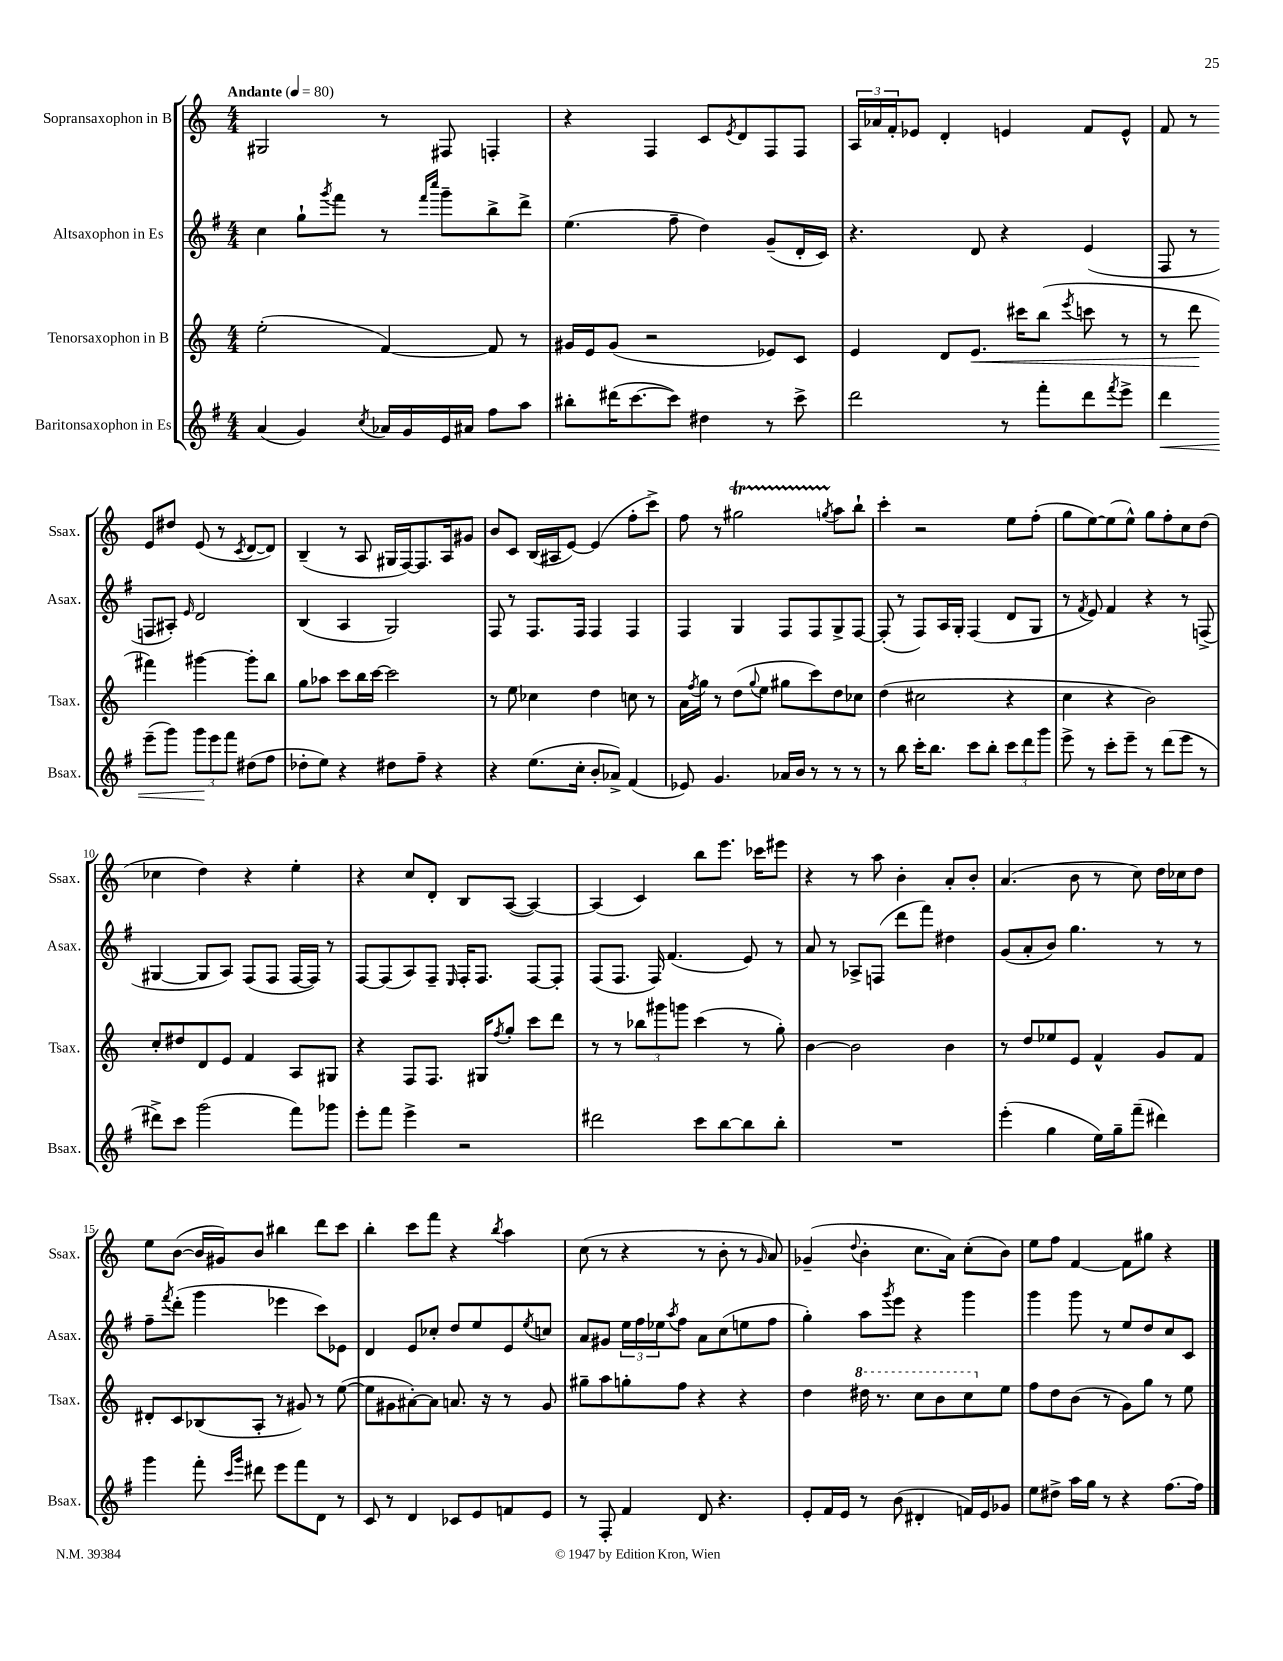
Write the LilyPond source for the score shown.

<<
\new StaffGroup <<
\new Staff = "s0" \with { instrumentName = "Sopransaxophon in B" shortInstrumentName = "Ssax." } {
    \clef treble \key c \major \numericTimeSignature \time 4/4 \tempo "Andante" 4 = 80
    gis2 r8 fis8 f4-. |
    r4 f4 c'8 \acciaccatura { e'8 } d'8 f8 f8 |
    \tuplet 3/2 { a16 aes'16 f'16-. } ees'8 d'4-. e'4 f'8 e'8-^ |
    f'8 r8 e'8 dis''8 e'8( r8 \acciaccatura { c'8 } d'8~ d'8) |
    b4--( r8 a8 gis16 f16~) f8. a16 gis'8 |
    b'8 c'8 b16( ais16 e'8~) e'4( f''8-. c'''8->) |
    f''8 r8 gis''2\startTrillSpan \acciaccatura { g''8 } a''8\stopTrillSpan b''8-! |
    c'''4-. r2 e''8 f''8-.( |
    g''8 e''8~) e''8( e''8-^) g''8 f''8-. c''8 d''8( |
    ces''4 d''4) r4 e''4-. |
    r4 c''8 d'8-. b8 a8~( a4~) |
    a4( c'4) b''8 e'''8. ces'''16 eis'''8 |
    r4 r8 a''8 b'4-. a'8-. b'8-. |
    a'4.( b'8 r8 c''8) d''16 ces''16 d''8 |
    e''8 b'8~( b'16 gis'16) b'8 bis''4 d'''8 c'''8 |
    b''4-. c'''8 f'''8 r4 \acciaccatura { b''8 } a''4 |
    c''8( r8 r4 r8 b'8-. r8 \grace { g'16 } a'8) |
    ges'4--( \appoggiatura { d''8 } b'4-. c''8. a'16) c''8-.( b'8) |
    e''8 f''8 f'4~ f'8 gis''8 r4 \bar "|." |
}
\new Staff = "s1" \with { instrumentName = "Altsaxophon in Es" shortInstrumentName = "Asax." } {
    \clef treble \key g \major \numericTimeSignature \time 4/4
    c''4 g''8-! \acciaccatura { g'''8 } fis'''8 r8 \grace { fis'''16 c''''16 } g'''8-- b''8-> d'''8-> |
    e''4.( fis''8-- d''4) g'8--( d'16-. c'16) |
    r4. d'8 r4 e'4( |
    fis8 r8 f8 ais8-.) \grace { e'16 } d'2 |
    b4( a4 g2) |
    fis8 r8 fis8. fis16 fis4 fis4 |
    fis4 g4 fis8 fis8 g8-> fis8~ |
    fis8-.( r8 fis8) a16 g16-. fis4( d'8 g8 |
    r8 \acciaccatura { fis'8 } e'8) fis'4 r4 r8 f8->( |
    gis4~ gis8 a8) fis8( fis8 fis16~ fis16) r8 |
    fis8~ fis8( a8) fis8-- \grace { e16 } fis16-. fis8. fis8~ fis8-. |
    fis8( fis8. fis16) fis'4.( e'8) r8 |
    a'8 r8 aes8-> f8( d'''8 fis'''8) dis''4 |
    g'8( a'8-. b'8) g''4. r8 r8 |
    fis''8-- \acciaccatura { fis'''8 } d'''8-.( g'''4 ees'''4 c'''8) ees'8 |
    d'4 e'8 ces''8-. d''8 e''8 e'8 \acciaccatura { e''8 } c''8 |
    a'8 gis'8 \tuplet 3/2 { e''16 fis''16 ees''16 } \acciaccatura { a''8 } fis''8 a'8 c''8( e''8 fis''8 |
    g''4-.) a''8 \acciaccatura { g'''8 } e'''8 r4 g'''4 |
    g'''4 g'''8 r8 e''8 d''8 c''8 c'8 \bar "|." |
}
\new Staff = "s2" \with { instrumentName = "Tenorsaxophon in B" shortInstrumentName = "Tsax." } {
    \clef treble \key c \major \numericTimeSignature \time 4/4
    e''2-.( f'4~) f'8 r8 |
    gis'16 e'16 gis'8( r2 ees'8) c'8 |
    e'4 d'8 e'8.\< cis'''16 b''8( \acciaccatura { e'''8 } c'''8 r8 |
    r8 d'''8\! fis'''4) gis'''4~ gis'''8-. b''8 |
    g''8 aes''8 c'''8 b''16 c'''16~ c'''2 |
    r8 e''8 ces''4 d''4 c''8 r8 |
    a'16 \acciaccatura { f''8 } g''16 r8 d''8( \appoggiatura { g''8 } e''8 gis''8 c'''8) d''8 ces''8 |
    d''4( cis''2 r4 |
    c''4 r4 b'2) |
    c''8-. dis''8 d'8 e'8 f'4 a8 gis8 |
    r4 f8 f8. gis16 \acciaccatura { f''8 } g''8-. c'''8 d'''8 |
    r8 r8 \tuplet 3/2 { bes''8 gis'''8 g'''8 } c'''4( r8 g''8-.) |
    b'4~ b'2 b'4 |
    r8 d''8 ees''8 e'8 f'4-^ g'8 f'8 |
    dis'8-. c'8 bes8( a8-. r8 gis'8) r8 e''8~( |
    e''8 gis'8 ais'8~-.) ais'8 a'8. r16 r8 gis'8 |
    gis''8-- a''8 g''8-. f''8 r4 r4 |
    d''4 \ottava #1 dis'''16 r8. c'''8 b''8 c'''8 \ottava #0 e''8 |
    f''8 d''8 b'8( r8 g'8) g''8 r8 e''8 \bar "|." |
}
\new Staff = "s3" \with { instrumentName = "Baritonsaxophon in Es" shortInstrumentName = "Bsax." } {
    \clef treble \key g \major \numericTimeSignature \time 4/4
    a'4( g'4) \acciaccatura { c''8 } aes'16 g'16 e'16 ais'16 fis''8 a''8 |
    bis''8-. dis'''16( c'''8.~ c'''8) dis''4 r8 c'''8-> |
    d'''2 r8 fis'''8-. d'''8 \acciaccatura { fis'''8 } e'''8-> |
    d'''4\< e'''8--( g'''8) \tuplet 3/2 { g'''8\! e'''8 fis'''8 } dis''8( fis''8 |
    des''8-. e''8) r4 dis''8 fis''8-- r4 |
    r4 e''8.( c''16-. b'8-. aes'8->) fis'4( |
    ees'8) g'4. aes'16 b'16 r8 r8 r8 |
    r8 b''8 c'''16-. b''8. c'''8 b''8-. \tuplet 3/2 { c'''8 d'''8 g'''8 } |
    e'''8-> r8 c'''8-. e'''8-- r8 d'''8( e'''8 r8 |
    dis'''8->) c'''8 g'''2( fis'''8) ges'''8 |
    e'''8-. fis'''8 e'''4-> r2 |
    dis'''2 c'''8 b''8~ b''8 b''8-. |
    R1 |
    e'''4-.( g''4 e''16) g''16-- fis'''8--( dis'''4) |
    g'''4 fis'''8-. \grace { c'''16 g'''16 } dis'''8 e'''8 fis'''8 d'8 r8 |
    c'8 r8 d'4 ces'8 e'8 f'8 e'8 |
    r8 fis8-. fis'4 d'8 r4. |
    e'8-. fis'16 e'16 r8 b'8( dis'4-. f'16) e'16 ges'8 |
    e''8 dis''8-> a''16 g''16 r8 r4 fis''8.~ fis''16 \bar "|." |
}
>>
>>
